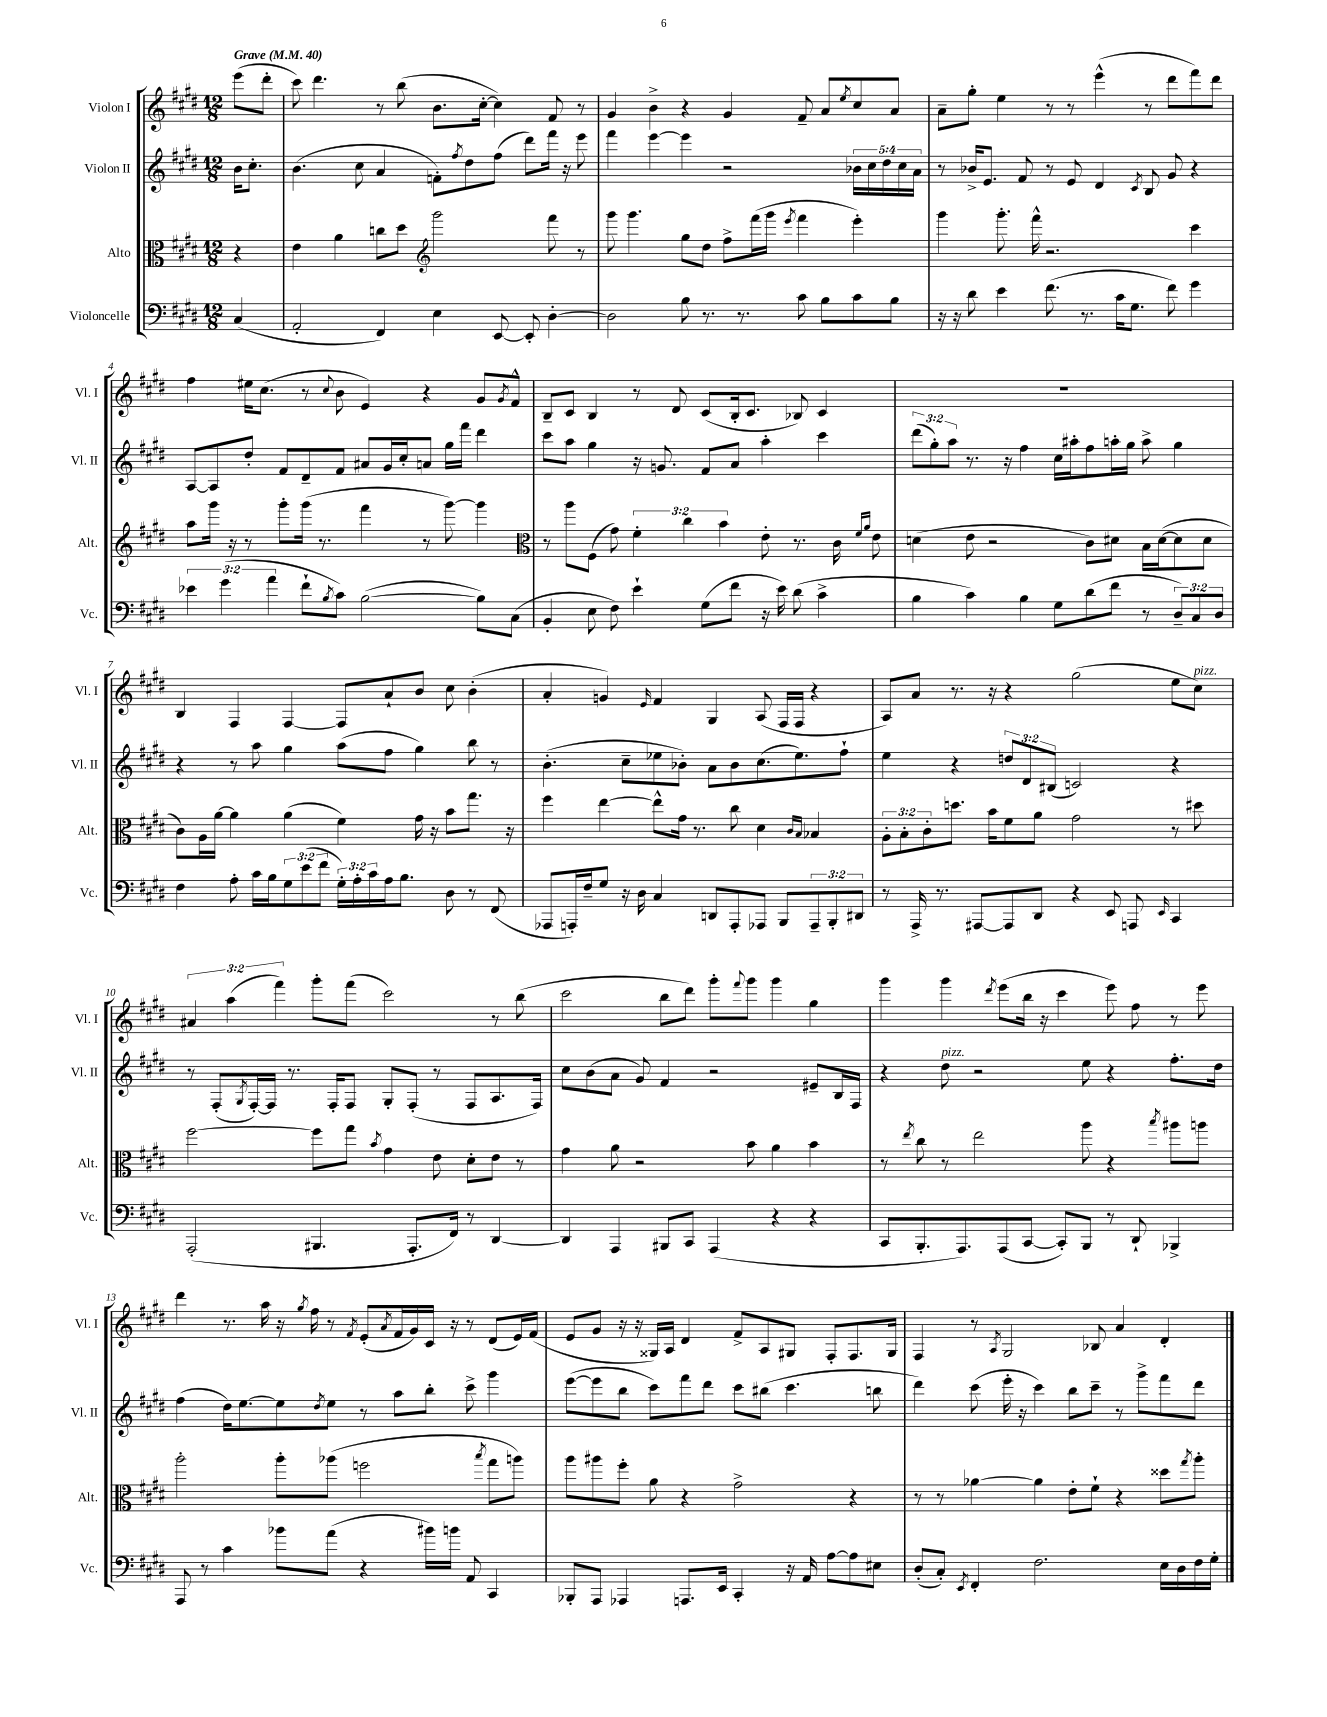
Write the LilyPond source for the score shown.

<<
\new StaffGroup <<
\new Staff = "s0" \with { instrumentName = "Violon I" shortInstrumentName = "Vl. I" } {
    \clef treble \key e \major \numericTimeSignature \time 12/8 \override Staff.TupletNumber.text = #tuplet-number::calc-fraction-text \partial 4 \tempo "Grave" 4 = 40
    e'''8( dis'''8-. |
    cis'''8) dis'''4. r8 b''8( b'8. cis''16~-. cis''4) fis'8 r8 |
    gis'4 b'4-> r4 gis'4 fis'8-- a'8 \acciaccatura { e''8 } cis''8 a'8 |
    a'8-- gis''8-. e''4 r8 r8 e'''4-^( r8 dis'''8 fis'''8) dis'''8 |
    fis''4 eis''16 cis''8.( r8 \appoggiatura { cis''8 } b'8 e'4) r4 gis'8 \acciaccatura { gis'8 } fis'8-^ |
    b8-- cis'8 b4 r8 dis'8 cis'8( b16-. cis'8. bes8) cis'4 |
    R1. |
    b4 fis4 fis4~ fis8 a'8-! b'8 cis''8 b'4-.( |
    a'4-. g'4) \grace { e'16 } fis'4 gis4 a8( fis16 fis16 r4 |
    a8) a'8 r8. r16 r4 gis''2( e''8 cis''8^\markup { \italic "pizz." }) |
    \tuplet 3/2 { ais'4 a''4( fis'''4) } gis'''8-. fis'''8( cis'''2) r8 b''8( |
    cis'''2 b''8 dis'''8) gis'''8-. \appoggiatura { fis'''8 } gis'''8 gis'''4 gis''4 |
    gis'''4 gis'''4 \acciaccatura { dis'''8 } e'''8( b''16 r16 cis'''4 e'''8) fis''8 r8 e'''8 |
    dis'''4 r8. a''16 r16 \acciaccatura { gis''8 } fis''16 r8 \acciaccatura { fis'8 } e'8-.( \acciaccatura { a'8 } fis'16 gis'16) cis'16 r16 r8 dis'8( e'16) fis'16( |
    e'8 gis'8 r16 r16 gisis16) a16 dis'4 fis'8-> a8 gis8 fis8-. fis8. gis16 |
    fis4 r8 \acciaccatura { a8 } gis2 bes8 a'4 dis'4-. \bar "|." |
}
\new Staff = "s1" \with { instrumentName = "Violon II" shortInstrumentName = "Vl. II" } {
    \clef treble \key e \major \numericTimeSignature \time 12/8 \override Staff.TupletNumber.text = #tuplet-number::calc-fraction-text \partial 4
    b'16 cis''8.-. |
    b'4.( cis''8 a'4 f'8-.) \acciaccatura { fis''8 } dis''8 fis''8( dis'''8) fis'''16 r16 e'''8 |
    fis'''4 e'''4~ e'''4 r2 \tuplet 5/4 { bes'16 cis''16 dis''16 cis''16 a'16 } |
    r8 bes'16-> e'8. fis'8 r8 e'8 dis'4 \acciaccatura { cis'8 } b8 gis'8 r4 |
    a8~ a8 dis''8-. fis'8 dis'8-- fis'8 ais'8 gis'16 cis''16-. a'8 gis''16 fis'''16 dis'''4 |
    cis'''8 a''8 gis''4 r16 g'8. fis'8 a'8 a''4-. cis'''4 |
    \tuplet 3/2 { dis'''8( gis''8-.) a''8 } r8. r16 fis''4 cis''16 ais''16-. fis''8 a''16-. gis''16 a''8-> gis''4 |
    r4 r8 a''8 gis''4 a''8( fis''8 gis''4) b''8 r8 |
    b'4.-.( cis''8-- ees''8 bes'8-.) a'8 bes'8 cis''8.( ees''8.) fis''8-! |
    e''4 r4 \tuplet 3/2 { d''8 dis'8 bis8( } c'2) r4 |
    r8 fis8-.( \acciaccatura { gis8 } fis16~-.) fis16 r8. fis16-. fis8 gis8-. fis8-.( r8 fis8 a8. fis16) |
    cis''8 b'8( a'8 gis'8) fis'4 r2 eis'8-- b16 fis16 |
    r4 dis''8^\markup { \italic "pizz." } r2 e''8 r4 fis''8.-. dis''16 |
    fis''4( dis''16) e''8.~ e''8 \acciaccatura { dis''8 } e''8 r8 a''8 b''8-. cis'''8-> gis'''4 |
    e'''8~( e'''8 b''8 cis'''8) fis'''8 dis'''8 cis'''8 bis''8( cis'''4. b''8 |
    dis'''4) cis'''8( e'''16-. r16 cis'''4) b''8 cis'''8-- r8 gis'''8-> fis'''8 dis'''8 \bar "|." |
}
\new Staff = "s2" \with { instrumentName = "Alto" shortInstrumentName = "Alt." } {
    \clef alto \key e \major \numericTimeSignature \time 12/8 \override Staff.TupletNumber.text = #tuplet-number::calc-fraction-text \partial 4
    r4 |
    e'4 a'4 c''8 dis''8 \clef treble gis'''2 fis'''8 r8 |
    gis'''8 gis'''4. gis''8 dis''8 fis''8-> fis'''16( gis'''16 \acciaccatura { e'''8 } fis'''4 e'''4-.) |
    gis'''4 gis'''8.-. fis'''16-^ r2. cis'''4 |
    a''8 gis'''16 r16 r8 gis'''8-. gis'''16( r8. fis'''4 r8 gis'''8~) gis'''4 |
    \clef alto r8 a''8 fis8( gis'8) \tuplet 3/2 { fis'4-. cis''4 b'4 } e'8-. r8. cis'16 \grace { fis'16 a'16 } e'8 |
    d'4( e'8 r2 cis'8) dis'8 b16 dis'16~( dis'8 dis'8 |
    cis'8) a16 a'16~ a'4 a'4( fis'4) gis'16 r16 b'8 gis''8. r16 |
    fis''4 e''4~ e''8-^ gis'16 r8. cis''8 dis'4 \grace { cis'16 b16 } bes4 |
    \tuplet 3/2 { a8-. b8-. cis'8-. } d''8. b'16 fis'8 a'8 gis'2 r8 dis''8 |
    fis''2~ fis''8 gis''8 \acciaccatura { b'8 } gis'4 e'8 dis'8-. e'8 r8 |
    gis'4 a'8 r2 b'8 a'4 b'4 |
    r8 \acciaccatura { e''8 } cis''8 r8 e''2 a''8 r4 \acciaccatura { b''8 } ais''8 a''8 |
    a''2-. a''8-. aes''8( f''2 \acciaccatura { b''8 } gis''8 a''8) |
    a''8 ais''8 fis''8-. a'8 r4 gis'2-> r4 |
    r8 r8 aes'4~ aes'4 e'8-. fis'8-! r4 disis''8 \acciaccatura { gis''8 } a''8-. \bar "|." |
}
\new Staff = "s3" \with { instrumentName = "Violoncelle" shortInstrumentName = "Vc." } {
    \clef bass \key e \major \numericTimeSignature \time 12/8 \override Staff.TupletNumber.text = #tuplet-number::calc-fraction-text \partial 4
    cis4( |
    a,2-. fis,4) e4 e,8~ e,8-. dis4~-. |
    dis2 b8 r8. r8. cis'8 b8 cis'8 b8 |
    r16 r16 dis'8 e'4 fis'8.( r8. cis'16 gis8. fis'8) gis'4 |
    \tuplet 3/2 { ees'4 gis'4( a'4 } fis'8-! \acciaccatura { b8 } cis'8) b2~( b8) cis8( |
    b,4-. e8 fis8) e'4-! gis8( fis'8 r16 e'16) dis'8( cis'4-> |
    b4 cis'4) b4 gis8 dis'8( fis'8 r8 \tuplet 3/2 { dis8--) cis8 dis8 } |
    fis4 a8-. cis'16 b16 \tuplet 3/2 { gis8 e'8( fis'8 } \tuplet 3/2 { gis16-.) a16-. cis'16 } a16 b8. dis8 r8 fis,8( |
    aes,,8 a,,16-.) fis16-- gis8 r16 dis16 cis4 d,8 a,,8-. aes,,8 b,,8 \tuplet 3/2 { aes,,8-- b,,8-. dis,8 } |
    r8 a,,16-> r8. ais,,8~ ais,,8 dis,8 r4 e,8 a,,8 \grace { e,16 } cis,4 |
    a,,2-.( bis,,4. a,,8.-. fis,16) r8 dis,4~ |
    dis,4 a,,4 bis,,8 cis,8 a,,4( r4 r4 |
    cis,8 b,,8.-. a,,8.) a,,8( cis,8~ cis,8-.) b,,8 r8 dis,8-! bes,,4-> |
    a,,8 r8 cis'4 bes'8 a'8( r4 bis'16) b'16 a,8 cis,4 |
    bes,,8-. a,,8 aes,,4 a,,8. e,16 cis,4-. r16 a,16 a8~ a8 eis8 |
    dis8-.( cis8-.) \acciaccatura { e,8 } fis,4-. fis2. e16 dis16 fis16 gis16-. \bar "|." |
}
>>
>>
